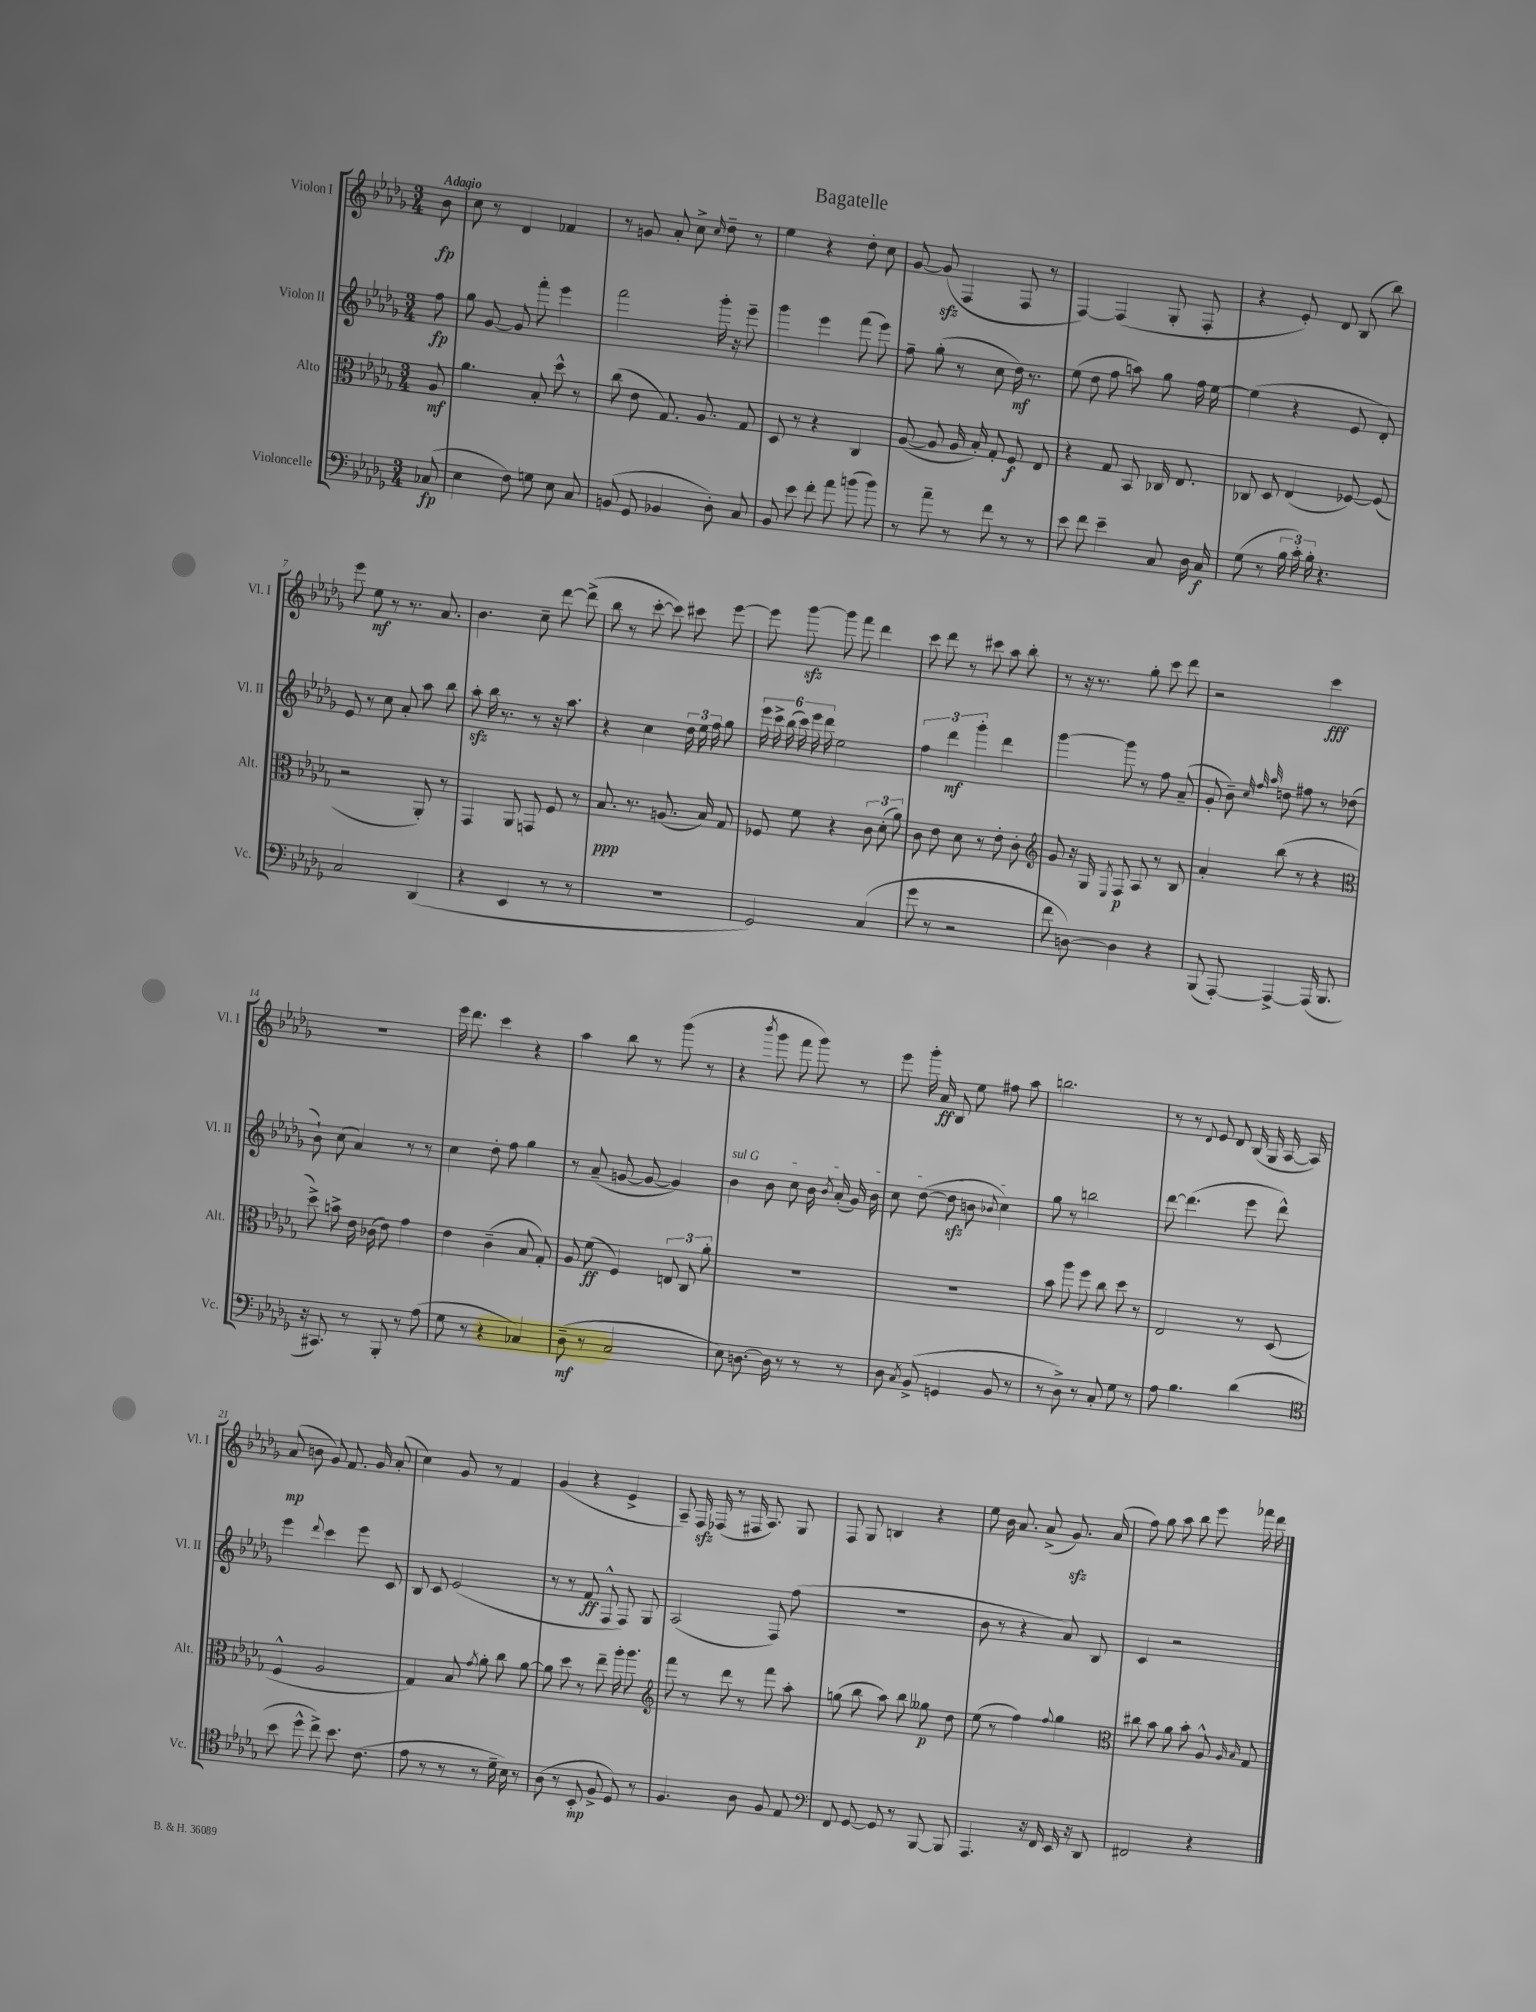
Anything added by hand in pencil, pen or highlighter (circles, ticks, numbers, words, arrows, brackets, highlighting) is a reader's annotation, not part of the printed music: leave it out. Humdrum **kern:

**kern	**kern	**kern	**kern
*staff4	*staff3	*staff2	*staff1
*clefF4	*clefC3	*clefG2	*clefG2
*k[b-e-a-d-g-]	*k[b-e-a-d-g-]	*k[b-e-a-d-g-]	*k[b-e-a-d-g-]
*M3/4	*M3/4	*M3/4	*M3/4
(8C-	8A-	8ff	8b-
=	=	=	=
4E-	4.a-	8gg-	8cc
.	.	[8g-	8r
8F)	.	8g-]	4d-
8G	8B-'	8fff'	.
8E-	8dd-^^	4eee-	4f-
8C	8r	.	.
=	=	=	=
(8BB	(8cc	2fff	8r
8GG-	8e-	.	8g
4BB-	8.G-)	.	8a-'
.	.	.	8cc^
.	8.A-	.	.
.	.	.	16qqcc
8D-')	.	16ggg-'	8dd-~
.	.	16r	.
8C	8G-	8eee-~	8r
=	=	=	=
8BB-	8D-	4ggg-	4ee-
8e-	8r	.	.
8f'	4r	4eee-	4r
8a-	.	.	.
(8b	4C	(8fff	8dd-'
8b)	.	8eee-)	8cc
=	=	=	=
8r	([8A-	8ff~	[8g-
8a-~	8A-]	(8gg-'	(8g-]
8r	16A-	8r	4F
.	16B-')	.	.
8f	8G-'	8cc	.
8r	8F	16dd-)	8F
.	.	8.r	.
8r	8E-	.	8r
=	=	=	=
8e-	4r	(8ee-	[4F)
8f	.	8dd-	.
4e-~	8G-	8ff	(4F]
.	8BB-	8aa)	.
8C	16C-	8gg-	8G-'
.	8.E-	.	.
16D-	.	16ff	8F'
16C	.	[16ee-	.
=	=	=	=
(8G-	8C-	(4ee-]	4r
8r	8D-	.	.
24B-	(4E-	4r	8e-')
24c')	.	.	.
24B-'	.	.	.
4.r	.	.	8d-
.	[8F-)	8e-	(8B-
.	(8F-]	8d-')	8bb-)
=	=	=	=
2C	2r	8e-	8eee-
.	.	8r	8ee-
.	.	8cc	8r
.	.	8a-'	8.r
(4DD-	8AA-')	8aa-	.
.	.	.	8.a-
.	8r	8bb-	.
=	=	=	=
4r	4GG-	8aa-'	4.b-
.	.	16bb-	.
.	.	8.r	.
4EE-	8AA-	.	.
.	8GG	8r	8cc~
8r	8F	16r	[8ddd-
.	.	8.aa-	.
8r	8r	.	(8ddd-^]
=	=	=	=
2.r	8.B-	4r	8bb-
.	.	.	8r
.	8.r	.	.
.	.	4cc	[8ccc'
.	(8.A	.	8ccc])
.	.	24dd-	8ccc#
.	.	24ee-	.
.	16B-)	.	.
.	.	24ff	.
.	8G-	8gg-	[8eee-
=	=	=	=
2GG-)	8F-	24eee-	8eee-]
.	.	24ccc^	.
.	.	(24bb-	.
.	8f	24ccc)	[8ggg-
.	.	24eee-	.
.	.	24ddd-	.
.	4r	2ee-	8ggg-]
.	.	.	8fff
(4C	12c	.	4ddd-
.	(12d-'	.	.
.	12a-)	.	.
=	=	=	=
8g-	8c	6ff	8ccc
8r	8e-	.	8ddd-
.	.	6ddd-	.
2r	8d-	.	8r
.	.	6ggg-'	.
.	8r	.	8ccc#
.	8e-'	4ddd-	8aa-
.	8c'	.	8bb-'
=	=	=	=
*	*clefG2	*	*
8f	8g-	[4ggg-	8r
[8D)	16r	.	16r
.	16G-	.	8.r
.	8qE-	.	.
4D]	8F	8ggg-]	.
.	8A-	8r	8gg-'
4r	8r	8ff	8ccc
.	8B-	(8a-~	8ddd-
=	=	=	=
(8BBB-	4a-'	8g-'	2r
[8AAA-')	.	8b-~)	.
.	.	32qqcc	.
.	.	32qqff	.
.	.	32qqaa-	.
4AAA-^_	(8bb-	8dd	.
.	8r	8ff#	.
(16AAA-]	4r	8r	4ccc
8.BBB-	.	.	.
.	.	(8dd-	.
=	=	=	=
*	*clefC3	*	*
16r	8dd-^)	8b-`)	2.r
8.CC#)	.	.	.
.	8b^	(8cc	.
8r	16e-	4a-)	.
.	(16c-	.	.
8BBB-'	8e-)	.	.
8r	4g-	8r	.
(8A-	.	8r	.
=	=	=	=
8G-	4e-	4cc	16eee-
.	.	.	8.ddd-
8r	.	.	.
4r	(4c~	8dd-'	4ccc
.	.	8ff	.
4C-)	8B-	4gg-	4r
.	8G-')	.	.
=	=	=	=
(8D-~	8A-	8r	4aa-
8r	(8f	(8a-~	.
2C	4F)	[8g	8bb-
.	.	8g_	8r
.	12E	4g])	(8ggg-
.	12C	.	.
.	.	.	8r
.	12a-'	.	.
=	=	=	=
8E-)	2.r	4b-	4r
[8.D	.	.	.
.	.	.	8qbbb-
.	.	8b-	8ggg-
16D]	.	.	.
8r	.	8cc	8fff
8r	.	16b-	8ggg-)
.	.	8qb-	.
.	.	(16a-'	.
8r	.	16g-)	8r
.	.	16b-	.
=	=	=	=
8D-	2.r	8cc	8eee-
8qC	.	.	.
(8BB-^	.	([8dd-	16ggg-'
.	.	.	16a-
4GG	.	8dd-]	8B-
.	.	8b	8ee-
.	.	8qqb-	.
8BB-	.	4cc)	8ff#
8r	.	.	8aa-
=	=	=	=
8r	8b-	8gg-	2.bb
8D-^)	8aa-	8r	.
8r	8ff	2bb	.
8C'	8cc	.	.
8G-	8dd-	.	.
8r	8r	.	.
=	=	=	=
8A-	2E-	[8ddd-	8r
4.B-	.	(4.ddd-]	8r
.	.	.	8qqd-
.	.	.	8e-
.	.	.	8d-
(4d-	8r	8eee-	(16B-
.	.	.	16G-
.	(8D-	8ddd-^^)	[16A-
.	.	.	16A-])
=	=	=	=
*clefC4	*	*	*
8b-	4F^^	4eee-	(8a-
8dd-^^	.	.	8b
.	.	8qqddd-	.
8cc^)	2A-	4ccc	8g-)
8.b-	.	.	8.f
.	.	8eee-	.
(8.c	.	.	16g-
.	.	8c	(8a-'
=	=	=	=
8e-	4G-)	8B-	4cc)
8r	.	8c	.
8r	8B-	(2e-	8g-
.	8qg-	.	.
8r	8a-'	.	8r
16d-~	8cc	.	4f
16B-)	.	.	.
8r	[8a-	.	.
=	=	=	=
(8A-	8a-]	8r	(4g-
8r	8dd-	8r	.
8BB-'	8r	8f	4r
8F^	8ee-~	8F^^	.
8D-)	16aa-'	8F)	4e-^
.	8.aa-	.	.
8r	.	8G-	.
=	=	=	=
*	*clefG2	*	*
4.F	8fff	(2A-	8A-~)
.	8r	.	16F
.	.	.	(16F-
.	8ddd-	.	8r
8A-	8r	.	16F#
.	.	.	8.A-)
8F	8fff	8F)	.
8E-	8aa-'	(8ff	8G-
=	=	=	=
*clefF4	*	*	*
8FF	(8gg	2.r	8F
[8GG-	8bb-	.	8G-
8GG-]	8aa-)	.	4B
8r	8bb-	.	.
[8BBB-	8gg--	.	4r
8BBB-]	8dd-	.	.
=	=	=	=
4.AAA-	(8ee-	8b-	8ee-
.	8r	8r	16b-
.	.	.	8.a-
.	4ff)	4r	.
16r	.	.	(8a-^
16FF	.	.	.
.	8qqff	.	.
16EE-	4gg-	8a-)	8.g-)
16r	.	.	.
8DD-	.	8B-	.
.	.	.	(16a-
=	=	=	=
*	*clefC3	*	*
2FF#	8cc#	4c	8ff)
.	8b-	.	8gg-
.	8a-	2r	8aa-
.	8b-'	.	8bb-
4r	8A-^^	.	8eee-
.	16qqA-	.	.
.	16qqB-	.	.
.	8G-	.	16fff-
.	.	.	16ddd-
==	==	==	==
*-	*-	*-	*-
